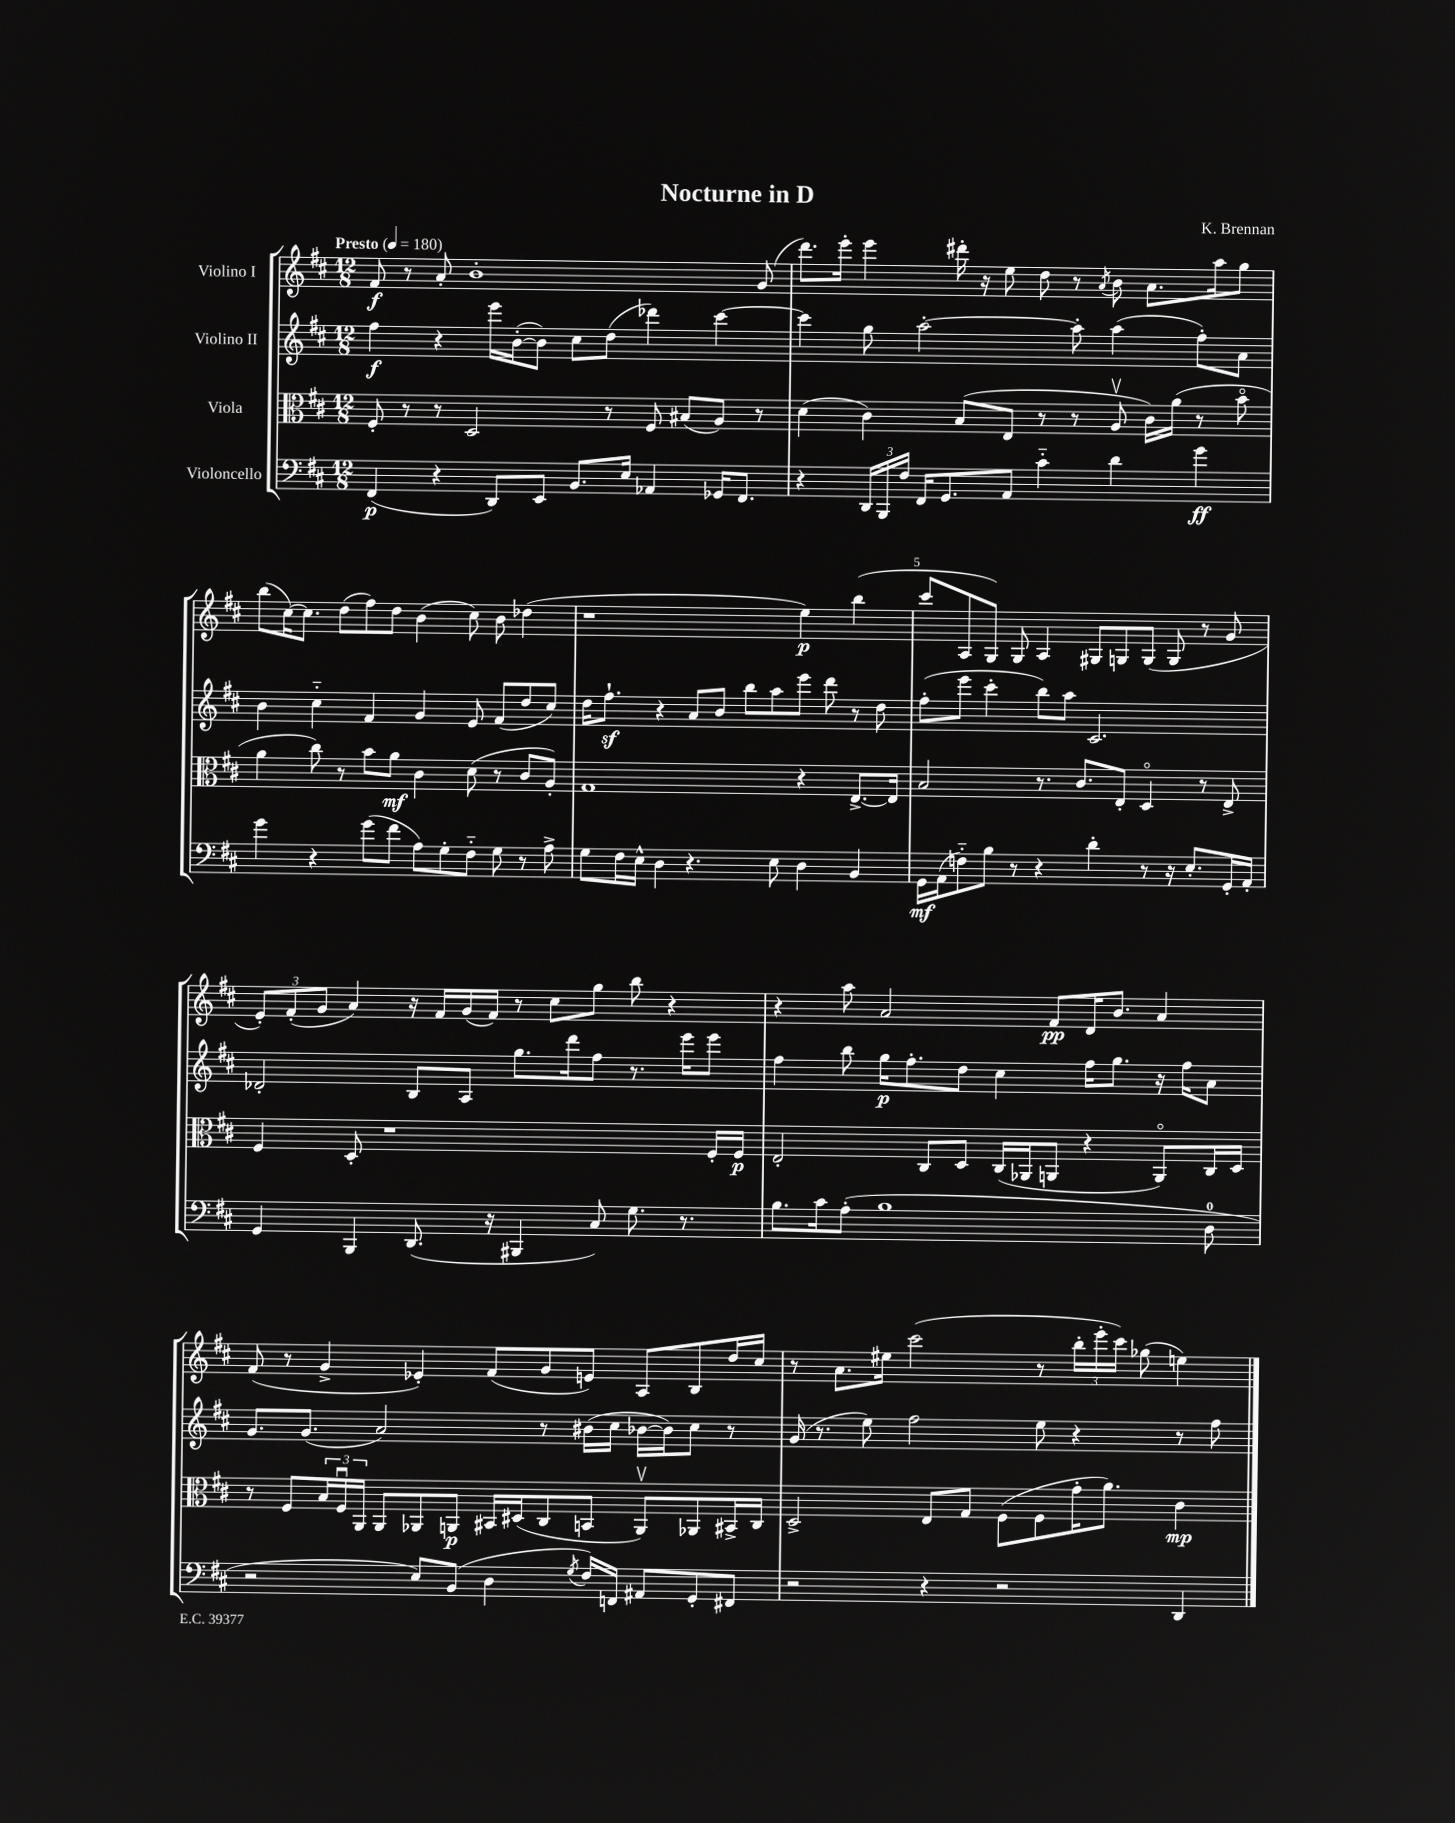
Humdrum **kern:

**kern	**kern	**kern	**kern
*staff4	*staff3	*staff2	*staff1
*clefF4	*clefC3	*clefG2	*clefG2
*k[f#c#]	*k[f#c#]	*k[f#c#]	*k[f#c#]
*M12/8	*M12/8	*M12/8	*M12/8
*MM180	*MM180	*MM180	*MM180
(4FF#	8F#'	4ff#	8f#
.	8r	.	8r
4r	8r	4r	8a'
.	2D	.	1b'
8DD)	.	16eee	.
.	.	([16b'	.
8EE	.	8b])	.
8.BB	.	8cc#	.
.	8r	(8dd	.
16E	.	.	.
4AA-	8F#	4ddd-)	.
.	(8B#	.	.
16GG-	8A)	[4ccc#	.
8.FF#	.	.	.
.	8r	.	(8g
=	=	=	=
4r	(4d	4ccc#]	8.ddd)
.	.	.	16eee'
24DD	4c#)	8gg	4eee
24BBB	.	.	.
24F#	.	.	.
16FF#	.	[2aa'	.
8.GG	.	.	.
.	(8B	.	16ddd#'
.	.	.	16r
8AA	8E	.	8ee
4c#'~	8r	.	8dd
.	8r	8aa']	8r
.	.	.	8qa
4d	8Av	(4aa	8b
.	16c#)	.	8.a
.	(16a	.	.
4g	8r	8ff#')	.
.	.	.	16aa
.	8bo	8a	8gg
=	=	=	=
4g	4a	4b	(8bb
.	.	.	[16cc#)
.	.	.	8.cc#]
4r	8cc#)	4cc#'~	.
.	8r	.	(8dd
(8g	8b	4f#	8ff#)
8f#	8a	.	8dd
8A)	4c#	4g	(4b
8G'	.	.	.
8F#'~	(8d	8e	8cc#)
8G	8r	(8f#	8b
8r	8c#	8dd	(4dd-
8A^	8A')	8cc#)	.
=	=	=	=
8G	1G	16dd	1r
.	.	8.ff#`	.
16F#	.	.	.
16E^^	.	.	.
4D	.	4r	.
4.r	.	8a	.
.	.	8b	.
.	.	8bb	.
8E	.	8aa	.
4D	4r	8eee	4ee)
.	.	8ddd	.
4BB	[8.E^	8r	(4bb
.	.	8dd	.
.	16E]	.	.
=	=	=	=
16GG	2B	(8ff#'	8ccc#
(16AA	.	.	.
8F'~)	.	8eee	8A
8B	.	4ccc#'	8G)
8r	.	.	8G
4r	8.r	8bb)	4A
.	.	8aa	.
.	8.c#	.	.
4d'	.	2.c#	8G#
.	8E'	.	8G
8r	4Do	.	(8G
16r	.	.	8G
8.E'	.	.	.
.	8r	.	8r
16GG'	8E^	.	8g
16AA'	.	.	.
=	=	=	=
4GG	4F#	2d-'	12e')
.	.	.	(12f#'
.	.	.	12g
4BBB	8D'	.	4a)
.	1r	.	.
(8.DD	.	8B	16r
.	.	.	16f#
.	.	8A	(16g
16r	.	.	16f#)
4BBB#	.	8.gg	8r
.	.	.	8cc#
.	.	16ddd	.
8C#)	.	8ff#	8gg
8.G	.	8.r	8bb
.	.	.	4r
8.r	.	16eee	.
.	16F#'	8eee	.
.	16F#	.	.
=	=	=	=
8.B	2E'	4ff#	4r
16c#	.	.	.
(8A'	.	8bb	8aa
1B	.	16gg	2a
.	.	8.ff#'	.
.	8C#	.	.
.	8D	8dd	.
.	(16C#	4cc#	.
.	16AA-	.	.
.	8AA	.	8f#
.	4r	16ff#	16d
.	.	8.gg	8.b
.	8AAo)	16r	4a
.	.	16ff#	.
8D	16C#	8a	.
.	16D	.	.
=	=	=	=
2r	8r	8.g	(8f#
.	8F#	.	8r
.	.	(8.g	.
.	24B	.	4g^
.	24F#u	.	.
.	24AA	.	.
.	8AA	2a)	.
8E)	8AA-	.	4e-')
(8BB	8AA	.	.
4D	16BB#	.	(8f#
.	(16D#	.	.
.	8C#	8r	8g
8qG	.	.	.
16F#)	8BB	(16b#	8e)
16FF	.	16cc#	.
8AA#	8AAv)	[16b-	8A
.	.	16b-])	.
8GG'	8AA-	8cc#	8B
8FF#	16BB#^	8r	16dd
.	16C#	.	16cc#
=	=	=	=
2r	2D^	(16g	8r
.	.	8.r	.
.	.	.	8.a
.	.	8ee)	.
.	.	.	16ee#
.	.	2ff#	(2ccc#
4r	8E	.	.
.	8G	.	.
2r	(8F#	.	.
.	8F#	8ee	8r
.	16g'	4r	24bb'
.	.	.	24eee'
.	8.a)	.	.
.	.	.	24ccc#)
.	.	.	(8gg-
4DD	4c#	8r	4ee)
.	.	8ff#	.
==	==	==	==
*-	*-	*-	*-
